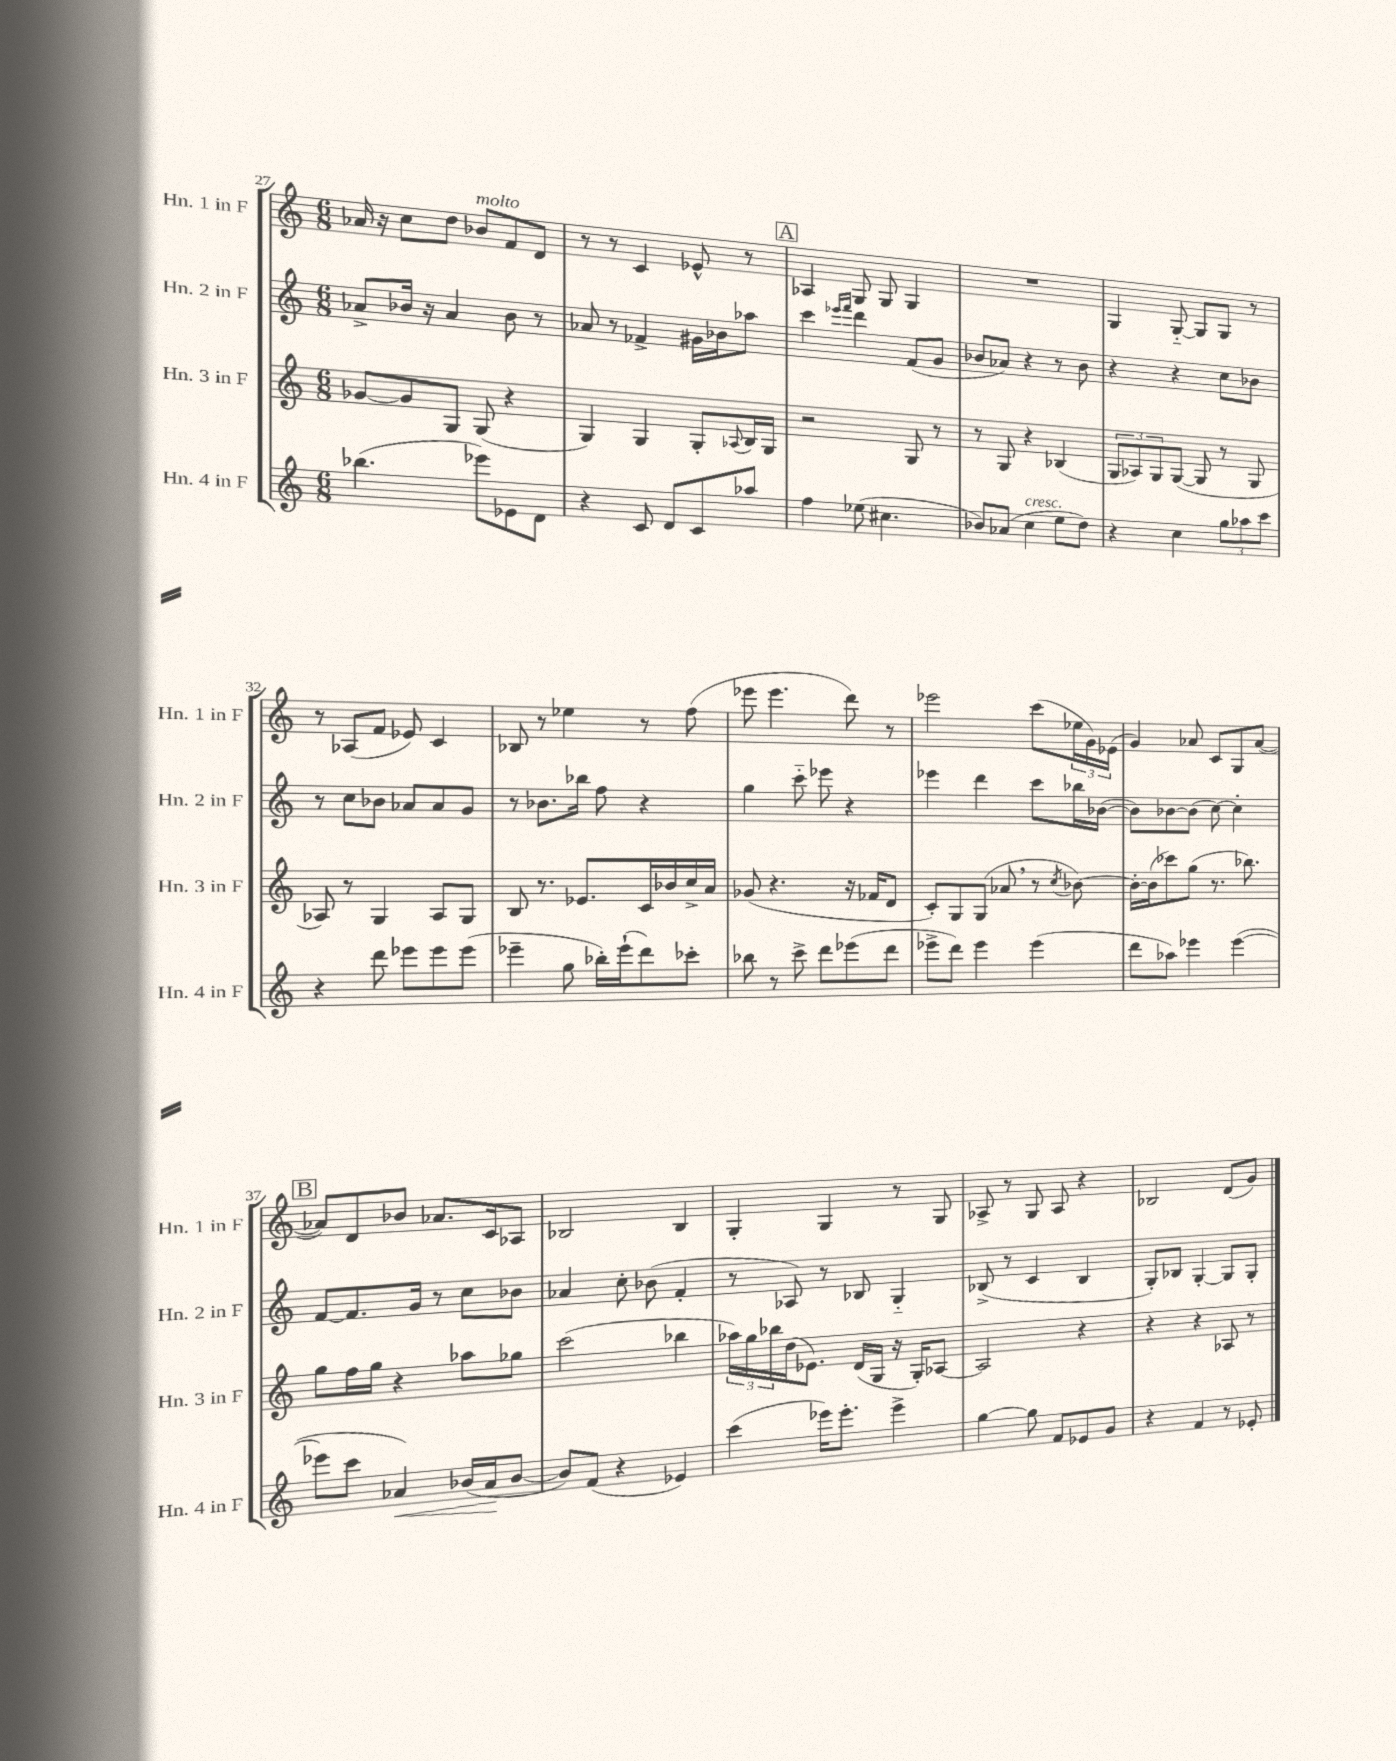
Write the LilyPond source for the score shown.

<<
\new StaffGroup <<
\new Staff = "s0" \with { instrumentName = "Hn. 1 in F" shortInstrumentName = "Hn. 1 in F" } {
    \clef treble \key c \major \numericTimeSignature \time 6/8
    aes'16 r16 c''8 d''8 bes'8^\markup { \italic "molto" } f'8 d'8 |
    r8 r8 c'4 ees'8-^ r8 |
    \mark \markup { \box "A" } aes4 g8 g8 g4 |
    R2. |
    g4 g8~-_ g8 g8 r8 |
    r8 aes8( f'8 ees'8) c'4 |
    bes8 r8 ees''4 r8 f''8( |
    ees'''8 ees'''4. d'''8) r8 |
    ees'''2 c'''8( \tuplet 3/2 { ees''16 g'16) ees'16( } |
    g'4) aes'8 c'8 g8 aes'8~( |
    \mark \markup { \box "B" } aes'8) d'8 bes'8 aes'8. c'16 aes8 |
    bes2 bes4 |
    g4-. g4 r8 g8 |
    aes8-> r8 g8 aes8 r4 |
    bes2 d'8( g'8) \bar "|." |
}
\new Staff = "s1" \with { instrumentName = "Hn. 2 in F" shortInstrumentName = "Hn. 2 in F" } {
    \clef treble \key c \major \numericTimeSignature \time 6/8
    aes'8-> bes'16 r16 aes'4 bes'8 r8 |
    aes'8 r8 fes'4-> gis'16 bes'16 aes''8 |
    \mark \markup { \box "A" } c'''4 \grace { ees'''16 f'''16 } d'''4 f'8( g'8 |
    bes'8 aes'8) r4 r8 bes'8 |
    r4 r4 c''8 bes'8 |
    r8 c''8 bes'8 aes'8 aes'8 g'8 |
    r8 bes'8. bes''16 f''8 r4 |
    g''4 c'''8-_ ees'''8 r4 |
    ees'''4 d'''4 c'''8 bes''16 bes'16~( |
    bes'8) bes'8~ bes'8( c''8~) c''4-. |
    \mark \markup { \box "B" } f'8~ f'8. g'16 r8 c''8 bes'8 |
    aes'4 c''8-. bes'8( f'4-. |
    r8 aes8) r8 bes8 g4-_ |
    bes8->( r8 c'4 bes4 |
    g8-.) bes8 g4~-. g8 g8-. \bar "|." |
}
\new Staff = "s2" \with { instrumentName = "Hn. 3 in F" shortInstrumentName = "Hn. 3 in F" } {
    \clef treble \key c \major \numericTimeSignature \time 6/8
    ges'8~ ges'8 g8 g8( r4 |
    g4) g4 g8-. \appoggiatura { aes8 } b16 g16 |
    \mark \markup { \box "A" } r2 g8 r8 |
    r8 g8 r4 bes4( |
    \tuplet 3/2 { g8 aes8) g8 } g8~( g8 r8 g8 |
    aes8) r8 g4 aes8 g8 |
    b8 r8. ees'8. c'16 bes'16 c''16-> a'16 |
    ges'8( r4. r16 fes'16 d'8 |
    c'8-.) g8 g8( aes'8 \breathe r8 \acciaccatura { c''8 } bes'8~) |
    bes'16~-. bes'16( ces'''8) g''8( r8. bes''8.) |
    \mark \markup { \box "B" } g''8 f''16 g''16 r4 aes''8 ges''8 |
    c'''2( bes''4 |
    \tuplet 3/2 { aes''16) g''16 bes''16 } d''16( ees'8.) d'16( g16 r16 g16-.) aes8~ |
    aes2 r4 |
    r4 r4 aes8 r8 \bar "|." |
}
\new Staff = "s3" \with { instrumentName = "Hn. 4 in F" shortInstrumentName = "Hn. 4 in F" } {
    \clef treble \key c \major \numericTimeSignature \time 6/8
    bes''4.( ees'''8) ees'8 d'8 |
    r4 c'8 d'8 c'8 aes''8 |
    \mark \markup { \box "A" } f''4 ees''8( cis''4. |
    bes'8) aes'8( c''4^\markup { \italic "cresc." } e''8 d''8) |
    r4 c''4 \tuplet 3/2 { g''8 aes''8 c'''8 } |
    r4 d'''8 ees'''8 ees'''8 ees'''8( |
    ees'''4-- g''8 bes''16-.) ees'''16-!( d'''8) ces'''8-. |
    bes''8 r8 c'''8-> d'''8 ees'''8( d'''8 |
    ees'''8-> d'''8) ees'''4 ees'''4( |
    d'''8 aes''8) ees'''4 ees'''4~( |
    \mark \markup { \box "B" } ees'''8 c'''8 aes'4\<) bes'16( aes'16\! bes'8~ |
    bes'8) f'8( r4 ees'4) |
    c'''4( ees'''16) ees'''8.-. ees'''4-> |
    g''4~ g''8 f'8 ees'8 g'8 |
    r4 f'4 r8 ees'8-. \bar "|." |
}
>>
>>
\layout { \context { \Score currentBarNumber = #27 } }
